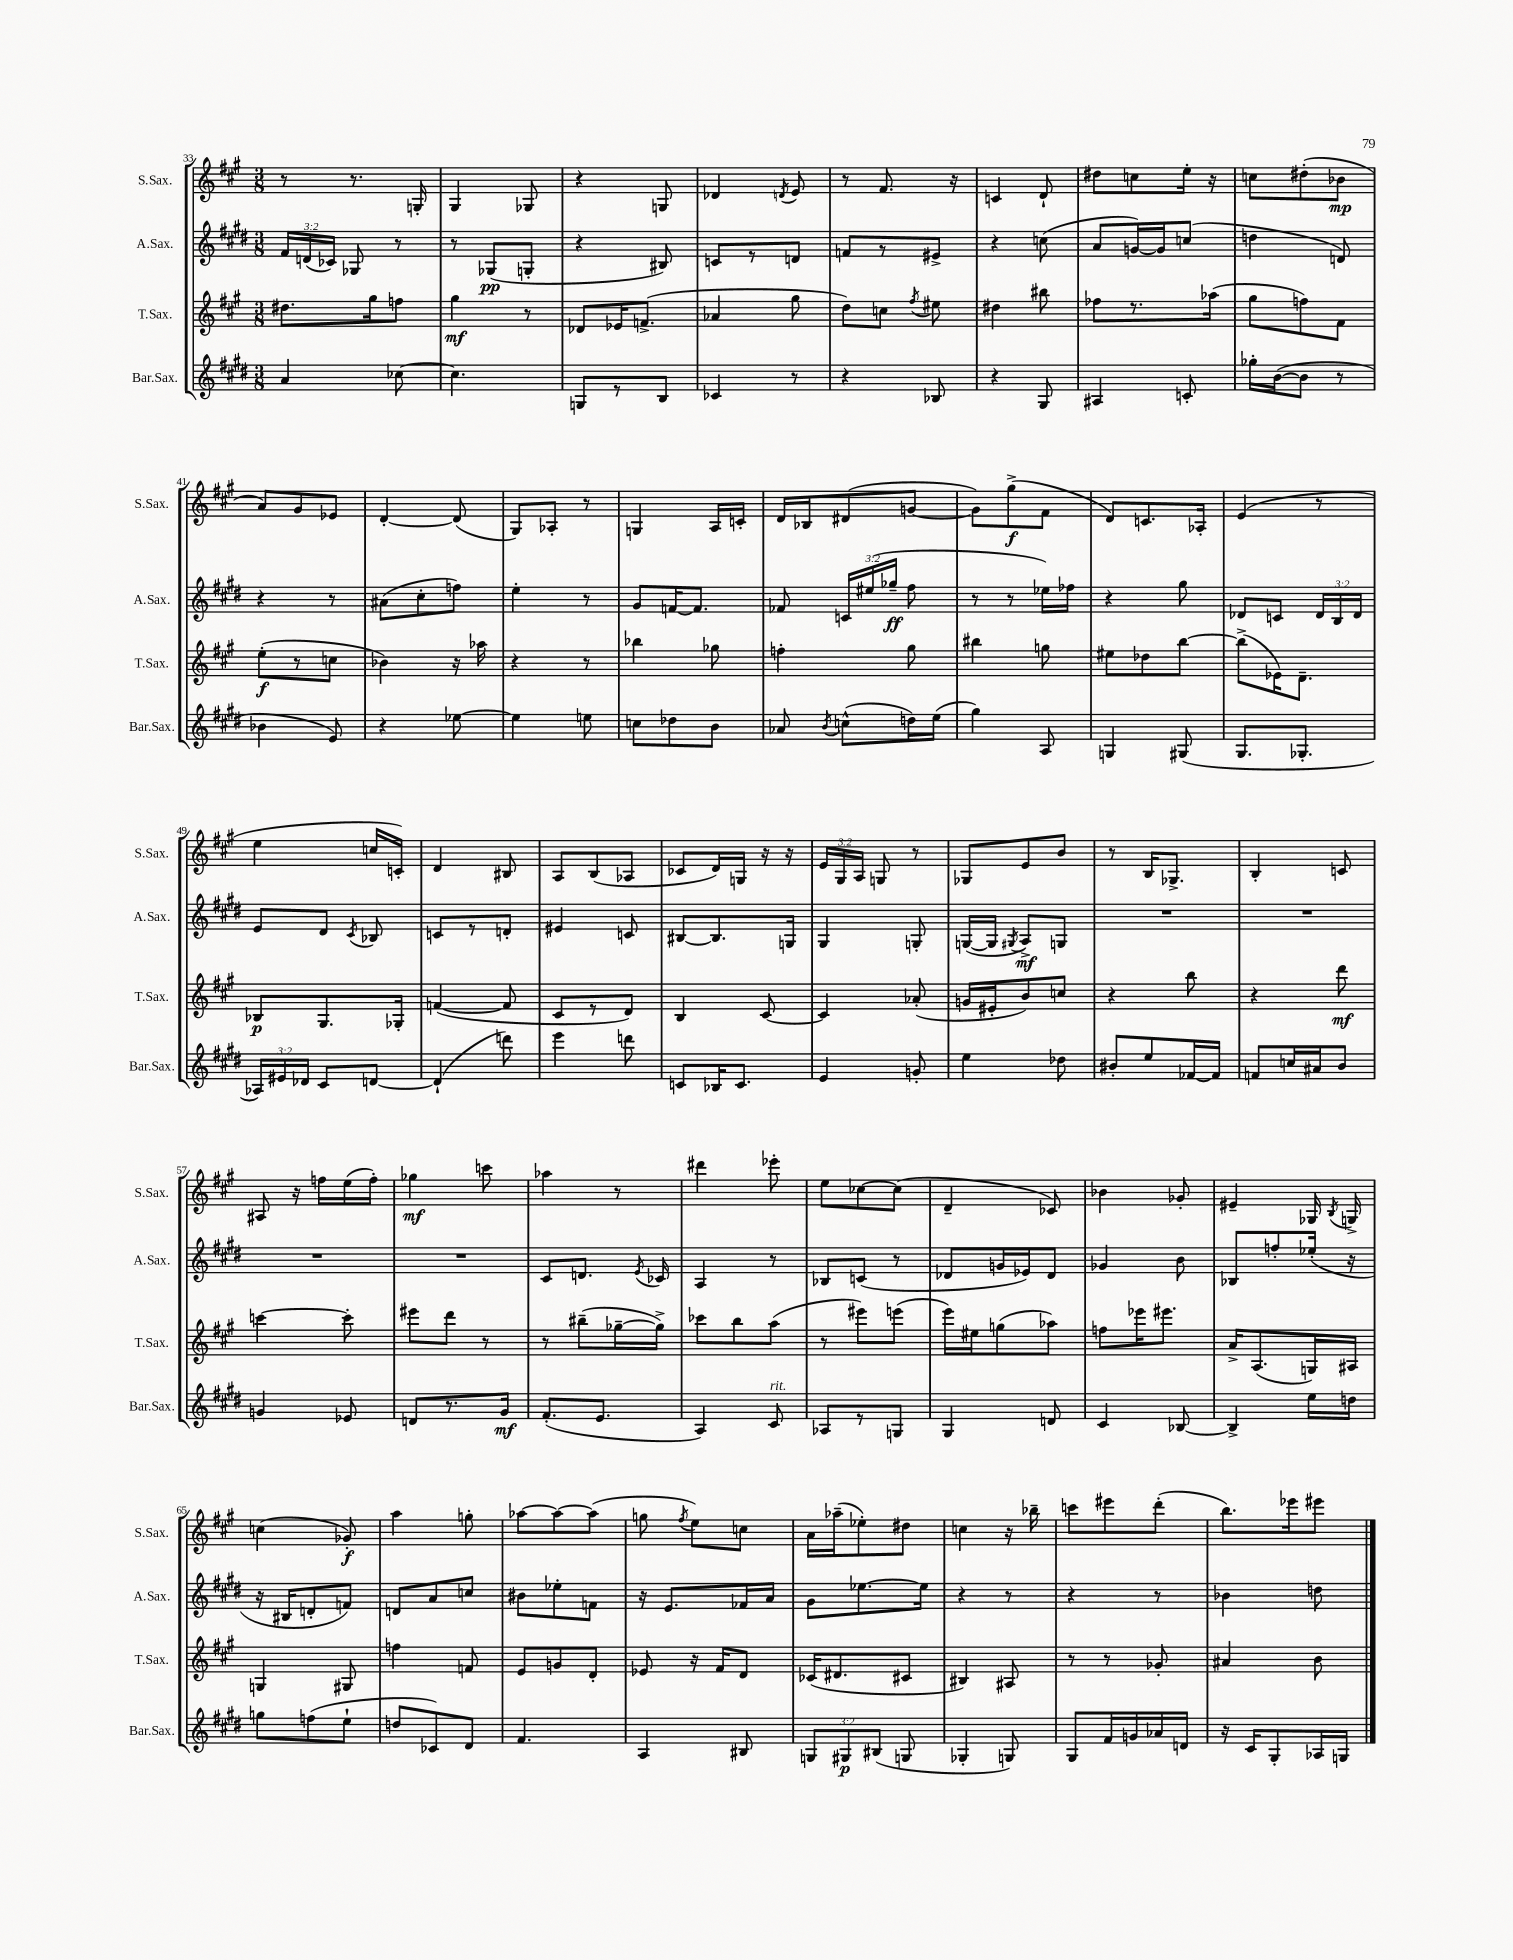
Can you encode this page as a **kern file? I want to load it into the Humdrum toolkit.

**kern	**kern	**kern	**kern
*staff4	*staff3	*staff2	*staff1
*clefG2	*clefG2	*clefG2	*clefG2
*k[f#c#g#d#]	*k[f#c#g#]	*k[f#c#g#d#]	*k[f#c#g#]
*M3/8	*M3/8	*M3/8	*M3/8
4a	8.dd#	24f#	8r
.	.	(24d	.
.	.	24c-)	.
.	.	8G-	8.r
.	16gg#	.	.
[8cc-	8ff	8r	.
.	.	.	16G'
=	=	=	=
4.cc-]	4gg#	8r	4G#
.	.	(8G-	.
.	8r	8G'	8G-
=	=	=	=
8G	8d-	4r	4r
8r	16e-	.	.
.	(8.f^	.	.
8B	.	8B#)	8G
=	=	=	=
4c-	4a-	8c	4d-
.	.	8r	.
.	.	.	8qd
8r	8gg#	8d	8e
=	=	=	=
4r	8dd)	8f	8r
.	8cc	8r	8.f#
.	8qff#	.	.
8B-	8ee#	8e#^	.
.	.	.	16r
=	=	=	=
4r	4dd#	4r	4c
8G#	8bb#	(8cc	8d`
=	=	=	=
4A#	8ff-	8a	8dd#
.	8.r	[16g)	8cc
.	.	16g]	.
8c'	.	(8cc	16ee'
.	(16aa-	.	16r
=	=	=	=
16gg-'	8gg#	4dd	8cc
([16b	.	.	.
8b]	8ff)	.	(8dd#'
8r	8f#	8d)	8b-
=	=	=	=
4b-	(8ee'	4r	8a)
.	8r	.	8g#
8e)	8cc	8r	8e-
=	=	=	=
4r	4b-)	(8a#	[4d'
.	.	8cc#'	.
[8ee-	16r	8ff)	(8d]
.	16aa-	.	.
=	=	=	=
4ee-]	4r	4ee'	8G#)
.	.	.	8A-'
8ee	8r	8r	8r
=	=	=	=
8cc	4bb-	8g#	4G
8dd-	.	[16f	.
.	.	8.f]	.
8b	8gg-	.	16A
.	.	.	16c'
=	=	=	=
8a-	4ff'	8f-	16d
.	.	.	16B-
8qb	.	.	.
(8cc^^	.	24c	(8d#
.	.	(24ee#	.
.	.	24gg-~	.
16dd)	8gg#	8ff#	[8g
(16ee	.	.	.
=	=	=	=
4gg#)	4bb#	8r	8g])
.	.	8r	(8gg#^
8A	8gg	16ee-)	8f#
.	.	16ff-	.
=	=	=	=
4G	8ee#	4r	8d)
.	8dd-	.	8.c
(8G#	[8bb	8gg#	.
.	.	.	16A-'
=	=	=	=
8.G#	(8bb^]	8d-	(4e
.	16e-)	8c	.
8.G-'	8.d~	.	.
.	.	24d-	8r
.	.	24B	.
.	.	24d-	.
=	=	=	=
24A-)	8B-	8e	4ee
24e#	.	.	.
24d-	.	.	.
8c#	8.G#	8d#	.
.	.	8qc#	.
[8d	.	8B-	16cc
.	16G-'	.	16c')
=	=	=	=
(4d`]	([4f	8c	4d
.	.	8r	.
8ddd)	8f]	8d'	8B#
=	=	=	=
4eee	8c#	4e#	8A
.	8r	.	(8B
8ddd	8d)	8c	8A-
=	=	=	=
8c	4B	[8B#	8c-
16B-	.	8.B#]	16d)
8.c	.	.	16G
.	[8c#	.	16r
.	.	16G	16r
=	=	=	=
4e	4c#]	4G#	24e
.	.	.	24G#
.	.	.	24A
.	.	.	8G
8g'	(8a-'	8G'	8r
=	=	=	=
4ee	16g	([16G	8G-
.	16e#'	16G]	.
.	.	8qG#	.
.	8b)	8A^)	8e
8dd-	8cc	8G	8b
=	=	=	=
8b#'	4r	4.r	8r
8ee	.	.	16B
.	.	.	8.G-^
[16f-	8bb	.	.
16f-]	.	.	.
=	=	=	=
8f	4r	4.r	4B'
16cc	.	.	.
16a#	.	.	.
8b	8ddd	.	8c
=	=	=	=
4g	[4ccc	4.r	8A#
.	.	.	16r
.	.	.	16ff
8e-	8ccc']	.	(16ee
.	.	.	16ff')
=	=	=	=
8d	8eee#	4.r	4gg-
8.r	8ddd	.	.
.	8r	.	8ccc
16g#	.	.	.
=	=	=	=
(8.f#'	8r	8c#	4aa-
.	(8bb#~	8.d	.
8.e	.	.	.
.	[16gg-~	.	8r
.	.	8qe	.
.	16gg-^])	16c-	.
=	=	=	=
4A)	8ccc-	4A	4ddd#
.	8bb	.	.
8c#	(8aa	8r	8eee-'
=	=	=	=
8A-	8r	8B-	8ee
8r	8eee#)	(8c	[8cc-
8G	(8eee	8r	(8cc-]
=	=	=	=
4G#	16eee)	8d-	4d~
.	16ee#	.	.
.	(8gg	16g	.
.	.	16e-)	.
8d	8aa-)	8d-	8c-)
=	=	=	=
4c#	8ff	4g-	4b-
.	16eee-	.	.
.	8.eee#	.	.
[8B-	.	8b	8g-'
=	=	=	=
4B-^]	16a^	8B-	4e#~
.	(8.A	.	.
.	.	8ff'	.
16ee	16G)	(16ee-'	16G-
.	.	.	8qB
16dd	16A#	16r	16G^
=	=	=	=
8gg	4G	16r	(4cc
.	.	16B#	.
(8ff	.	8d'	.
8ee`	8G#	8f)	8g-')
=	=	=	=
8dd	4ff	8d	4aa
8c-)	.	8a	.
8d#	8f	8cc	8gg'
=	=	=	=
4.f#	8e	8b#	[8aa-
.	8g	8ee-'	8aa-_
.	8d'	8f	(8aa-]
=	=	=	=
4A	8e-	16r	8gg
.	.	8.e	.
.	.	.	8qff#
.	16r	.	8ee)
.	16f#	.	.
8B#	8d	16f-	8cc
.	.	16a	.
=	=	=	=
12G	(16c-	8g#	16a
.	8.d#	.	(16aa-~
12G#	.	.	.
.	.	[8.ee-	8ee-')
(12B#	.	.	.
8G	8c#	.	8dd#
.	.	16ee-]	.
=	=	=	=
4G-'	4B#)	4r	4cc
8G)	8A#	8r	16r
.	.	.	16bb-~
=	=	=	=
8G#	8r	4r	8ccc
16f#	8r	.	8eee#
16g	.	.	.
16a-	8g-'	8r	(8ddd'
16d	.	.	.
=	=	=	=
16r	4a#	4b-	8.bb)
16c#	.	.	.
8G#'	.	.	.
.	.	.	16eee-
16A-	8b	8dd	8eee#
16G	.	.	.
==	==	==	==
*-	*-	*-	*-
